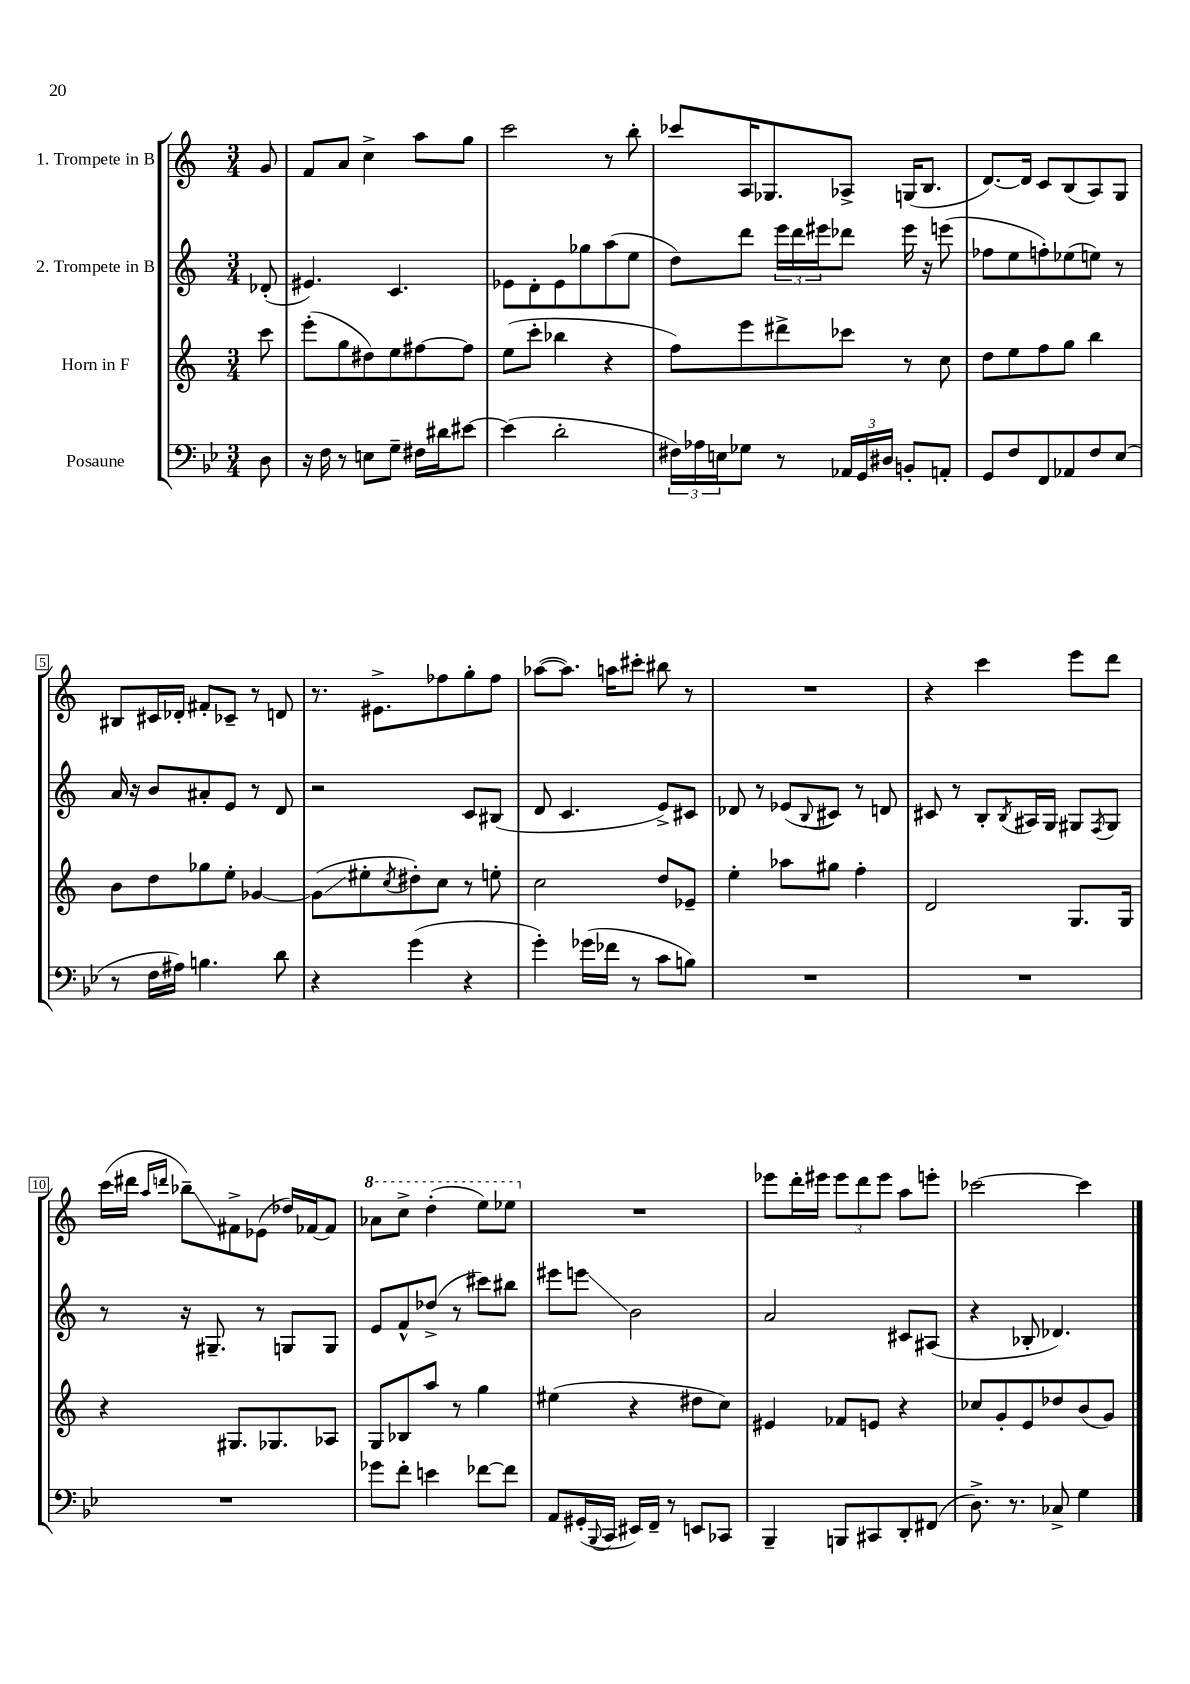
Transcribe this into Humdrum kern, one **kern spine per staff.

**kern	**kern	**kern	**kern
*staff4	*staff3	*staff2	*staff1
*clefF4	*clefG2	*clefG2	*clefG2
*k[b-e-]	*k[]	*k[]	*k[]
*M3/4	*M3/4	*M3/4	*M3/4
8D	8ccc	(8d-'	8g
=	=	=	=
16r	(8eee'	4.e#)	8f
16F	.	.	.
8r	8gg	.	8a
8E	8dd#)	.	4cc^
8G~	8ee	4.c	.
16F#	[8ff#	.	8aa
16d#	.	.	.
[8e#	8ff#]	.	8gg
=	=	=	=
(4e#]	(8ee	8e-	2ccc
.	8ccc'	8d'	.
2d'	4bb-	8e-	.
.	.	8gg-	.
.	4r	(8aa	8r
.	.	8ee	8bb'
=	=	=	=
24F#)	8ff)	8dd)	8ccc-
24A-	.	.	.
24E	.	.	.
8G-	8eee	8ddd	16A
.	.	.	8.G-
8r	8ddd#^	24eee	.
.	.	24ddd	.
.	.	24eee#	.
24AA-	8ccc-	8ddd-	8A-^
24GG	.	.	.
24D#	.	.	.
8BB'	8r	16eee#	(16G
.	.	16r	8.B
8AA'	8cc	(8eee	.
=	=	=	=
8GG	8dd	8ff-	[8.d)
8F	8ee	8ee	.
.	.	.	16d]
8FF	8ff	8ff')	8c
8AA-	8gg	(8ee-	(8B
8F	4bb	8ee)	8A)
(8E-	.	8r	8G
=	=	=	=
8r	8b	16a	8B#
.	.	16r	.
16F	8dd	8b	16c#
16A#)	.	.	16d-'
4.B	8gg-	8a#'	8f#'
.	8ee'	8e	8c-~
.	[4g-	8r	8r
8d	.	8d	8d
=	=	=	=
4r	(8g-]	2r	8.r
.	8ee#'	.	.
.	.	.	8.e#^
.	8qcc	.	.
(4g	8dd#')	.	.
.	8cc	.	8ff-
4r	8r	8c	8gg'
.	8ee'	(8B#	8ff-
=	=	=	=
4g')	2cc	8d	([8aa-
.	.	4.c	8.aa-])
(16g-	.	.	.
16f-	.	.	16aa
8r	.	.	8ccc#'
8c	8dd	8e^)	8bb#
8B)	8e-~	8c#	8r
=	=	=	=
2.r	4ee'	8d-	2.r
.	.	8r	.
.	8aa-	(8e-	.
.	.	8qqB	.
.	8gg#	8c#)	.
.	4ff'	8r	.
.	.	8d	.
=	=	=	=
2.r	2d	8c#	4r
.	.	8r	.
.	.	8B'	4ccc
.	.	8qB	.
.	.	16A#	.
.	.	16G	.
.	8.G	8G#	8eee
.	.	8qF	.
.	.	8G#	8ddd
.	16G	.	.
=	=	=	=
2.r	4r	8r	(16ccc
.	.	.	16ddd#
.	.	.	16qqaa
.	.	.	16qqddd
.	.	16r	8bb-~)
.	.	8.G#~	.
.	8.G#	.	8f#^
.	.	8r	(8e-
.	8.G-	.	.
.	.	8G	16dd-)
.	.	.	[16f-
.	8A-	8G	8f-]
=	=	=	=
8g-	8G	8e	8aa-
8f'	8B-	8f^^	8ccc^
4e	8aa	(8dd-^	(4ddd'
.	8r	8r	.
[8f-	4gg	8ccc#)	8eee)
8f-]	.	8bb#	8eee-
=	=	=	=
8AA	(4ee#	8eee#	2.r
(16GG#'	.	8eee	.
8qqBBB-	.	.	.
16CC	.	.	.
16EE#)	4r	2b	.
16FF~	.	.	.
8r	.	.	.
8EE	8dd#	.	.
8CC-	8cc)	.	.
=	=	=	=
4BBB-~	4e#	2a	8eee-
.	.	.	16ddd'
.	.	.	16eee#
8BBB	8f-	.	12eee#
.	.	.	12ddd
8CC#	8e	.	.
.	.	.	12eee#
8DD'	4r	8c#	8aa
(8FF#	.	(8A#	8eee'
=	=	=	=
8.D^)	8cc-	4r	[2ccc-
.	8g'	.	.
8.r	.	.	.
.	8e	8B-'	.
8C-^	8dd-	4.d-)	.
4G	(8b	.	4ccc-]
.	8g)	.	.
==	==	==	==
*-	*-	*-	*-
